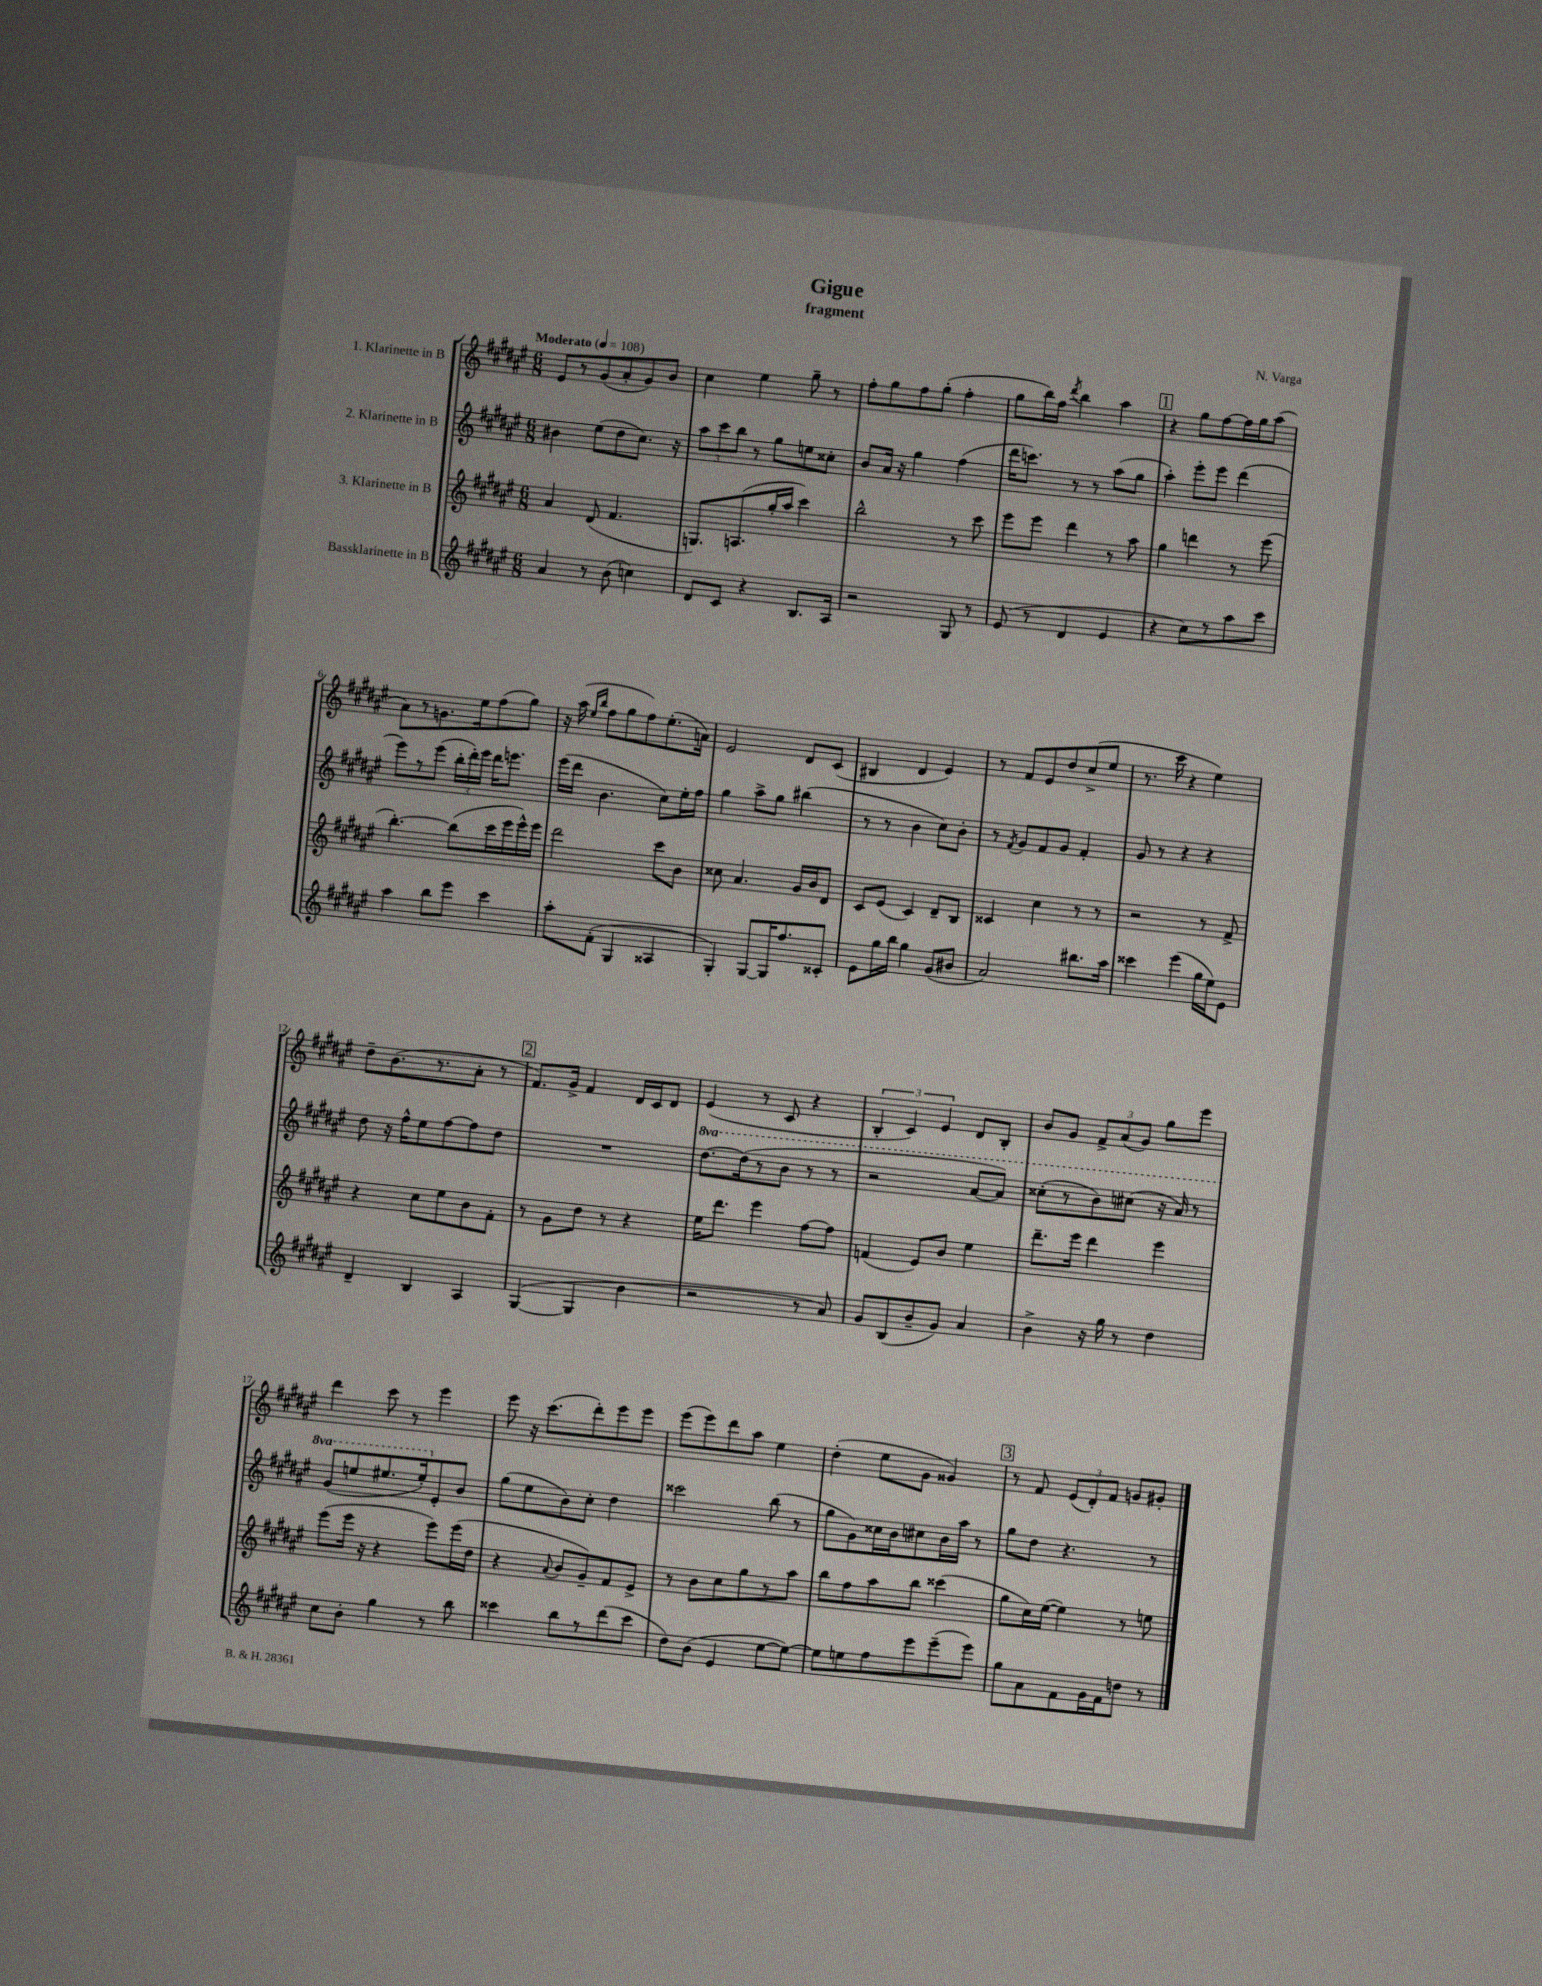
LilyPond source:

\header { title = "Gigue" composer = "N. Varga" subtitle = "fragment" }
<<
\new StaffGroup <<
\new Staff = "s0" \with { instrumentName = "1. Klarinette in B" } {
    \clef treble \key fis \major \numericTimeSignature \time 6/8 \tempo "Moderato" 4 = 108
    \autoBeamOff eis'8[ r8 gis'8( ais'8-. gis'8) b'8] |
    cis''4 eis''4 gis''8-- r8 |
    fis''8[-. gis''8 fis''8 gis''8]-.( fis''4-. |
    gis''8[ b''16) fis''16] \acciaccatura { dis'''8 } b''4 ais''4 |
    \mark \markup { \box "1" } r4 gis''8[ fis''8~ fis''16 gis''16 ais''8]( |
    ais'8[) r8 g'8. eis''16 fis''8( gis''8]) |
    r16 ais''16( \grace { eis''16[ b''16] } fis''8[ gis''8 fis''8) eis''8.-.( a'16]) |
    eis'2 dis'8[ cis'8]( |
    bis4 dis'4 eis'4) |
    r8 fis'8[ eis'8 dis''8 cis''8->( eis''8] |
    r8. cis'''16 r4 eis''4) |
    dis''8[-- b'8.( r8. ais'8]-. r8 |
    \mark \markup { \box "2" } fis'8.[) gis'16]-> fis'4 dis'16[ cis'16 dis'8] |
    eis'4( r8 cis'8 r4 |
    \tuplet 3/2 { b4-. cis'4) eis'4 } dis'8[ b8]-. |
    b'8[ gis'8] \tuplet 3/2 { fis'8[-> ais'8( gis'8]) } gis''8[ eis'''8] |
    dis'''4 cis'''8 r8 eis'''4 |
    eis'''8 r16 cis'''8.[( dis'''8-.) eis'''8 eis'''8] |
    eis'''8[( eis'''8) dis'''8 ais''8] eis''4 |
    dis''4-.( eis''8[ gis'8] gisis'4) |
    \mark \markup { \box "3" } r8 fis'8 \tuplet 3/2 { eis'8[( dis'8-.) fis'8] } g'8[ gis'8]-. \bar "|." |
}
\new Staff = "s1" \with { instrumentName = "2. Klarinette in B" } {
    \clef treble \key fis \major \numericTimeSignature \time 6/8 \set Staff.ottavationMarkups = #ottavation-simple-ordinals
    \autoBeamOff bis'4 eis''8[( dis''8 cis''8.]) r16 |
    \tuplet 3/2 { ais''8[ cis'''8 b''8] } r8 gis''8[ e''8 cisis''8]-. |
    b'8[ ais'16] r16 gis''4 fis''4( |
    dis'''16[ c'''8.]) r8 r8 ais''8[( gis''8] |
    \mark \markup { \box "1" } ais''4-.) eis'''8[-. eis'''8] dis'''4( |
    eis'''8[) r8 eis'''8]( \tuplet 3/2 { b''16[-. dis'''16-.) eis'''16] } dis'''16[ e'''8.] |
    eis'''16[( dis'''16] b'4. cis''8[) eis''16-. fis''16] |
    gis''4 ais''8[-> gis''8] bis''4( |
    r8 r8 b'4 cis''8[) b'8]-. |
    r8 \acciaccatura { fis'8 } gis'8[ fis'8 gis'8] fis'4-. |
    gis'8 r8 r4 r4 |
    dis''8 r16 fis''16[-^ eis''8 fis''8~ fis''8 dis''8] |
    \mark \markup { \box "2" } R2. |
    \ottava #1 dis'''8.[~ dis'''16( r8 b''8] r8 r8 |
    r2 ais''8[~ ais''8]) |
    cisis'''8[-.( r8 b''8) cis'''8]( r16 ais''16) r8 |
    gis''8[( e'''8 eis'''8. eis'''16-.) \ottava #0 eis'8-. b'8] |
    gis''8[( eis''8 b'8) cis''8]-. dis''4 |
    cisis'''2 b''8( r8 |
    gis''8[ gis'8) cisis''16 b'16 cis''8 b'16 ais''16] r8 |
    \mark \markup { \box "3" } gis''8[ dis''8] r4. r8 \bar "|." |
}
\new Staff = "s2" \with { instrumentName = "3. Klarinette in B" } {
    \clef treble \key fis \major \numericTimeSignature \time 6/8
    \autoBeamOff ais'4 dis'8( fis'4. |
    g8.[) a8.( gis''16-. ais''16] cis'''4) |
    b''2-^ r8 cis'''8 |
    eis'''8[ eis'''8] dis'''4 r8 ais''8 |
    \mark \markup { \box "1" } gis''4 d'''4 r8 eis'''8( |
    b''4.~-.) b''8[( cis'''16 eis'''16 eis'''16-^) eis'''16] |
    dis'''2 cis'''8[ b'8] |
    cisis''8 ais'4. gis'16[ b'16 dis'8] |
    cis'8[ eis'8]( cis'4) dis'8[-- b8] |
    cisis'4 cis''4 r8 r8 |
    r2 r8 fis'8-> |
    r4 cis''8[ eis''8 b'8 fis'8]-. |
    \mark \markup { \box "2" } r8 gis'8[ dis''8] r8 r4 |
    eis''16[ dis'''8.] eis'''4 fis''8[~ fis''8] |
    f'4( eis'8[) b'8] eis''4 |
    dis'''8.[-- eis'''16] dis'''4 eis'''4 |
    eis'''8[( eis'''16] r16 r4 eis'''8[) eis'''16( dis''16] |
    r4 \appoggiatura { ais'8 } b'8[ gis'8--) fis'8 eis'8]-> |
    r8 b'8[ cis''8 gis''8 r8 ais''8] |
    b''8[ fis''8 ais''8 b''8] cisis'''4( |
    \mark \markup { \box "3" } gis''8[ cis''16) eis''16]~( eis''4) r8 e''8 \bar "|." |
}
\new Staff = "s3" \with { instrumentName = "Bassklarinette in B" } {
    \clef treble \key fis \major \numericTimeSignature \time 6/8
    \autoBeamOff ais'4 r8 b'8( c''4) |
    dis'8[ cis'8] r4 b8.[ ais16] |
    r2 gis8 r8 |
    eis'8( r8 dis'4 eis'4 |
    \mark \markup { \box "1" } r4 cis''8[) r8 ais''8 cis'''8] |
    ais''4 b''8[ eis'''8] cis'''4 |
    ais''8[-. fis'8]-.( gis4 aisis4 |
    gis4-.) gis8[~ gis16 fis''8. cisis'8]-. |
    eis'8[ gis''16 b''16] gis''4 gis'8[( bis'8] |
    ais'2) bis''8.[ ais''16] |
    cisis'''4 eis'''4( gis''16[ eis''16) eis'8] |
    dis'4-- b4 ais4 |
    \mark \markup { \box "2" } gis4~( gis4 b'4 |
    r2 r8 ais'8) |
    gis'8[ b8( b'8-- gis'8]) ais'4 |
    b'4-> r16 gis''16 r8 dis''4 |
    cis''8[ b'8]-. gis''4 r8 b''8 |
    cisis'''4 b''8[ r8 dis'''8( cisis'''8] |
    dis''8[) b'8]( eis'4 eis''8[~ eis''8]~) |
    eis''8[ e''8 fis''8 eis'''8 eis'''8--( eis'''8]) |
    \mark \markup { \box "3" } gis''8[ ais'8 fis'8 gis'16 fis'16 d''8] r8 \bar "|." |
}
>>
>>
